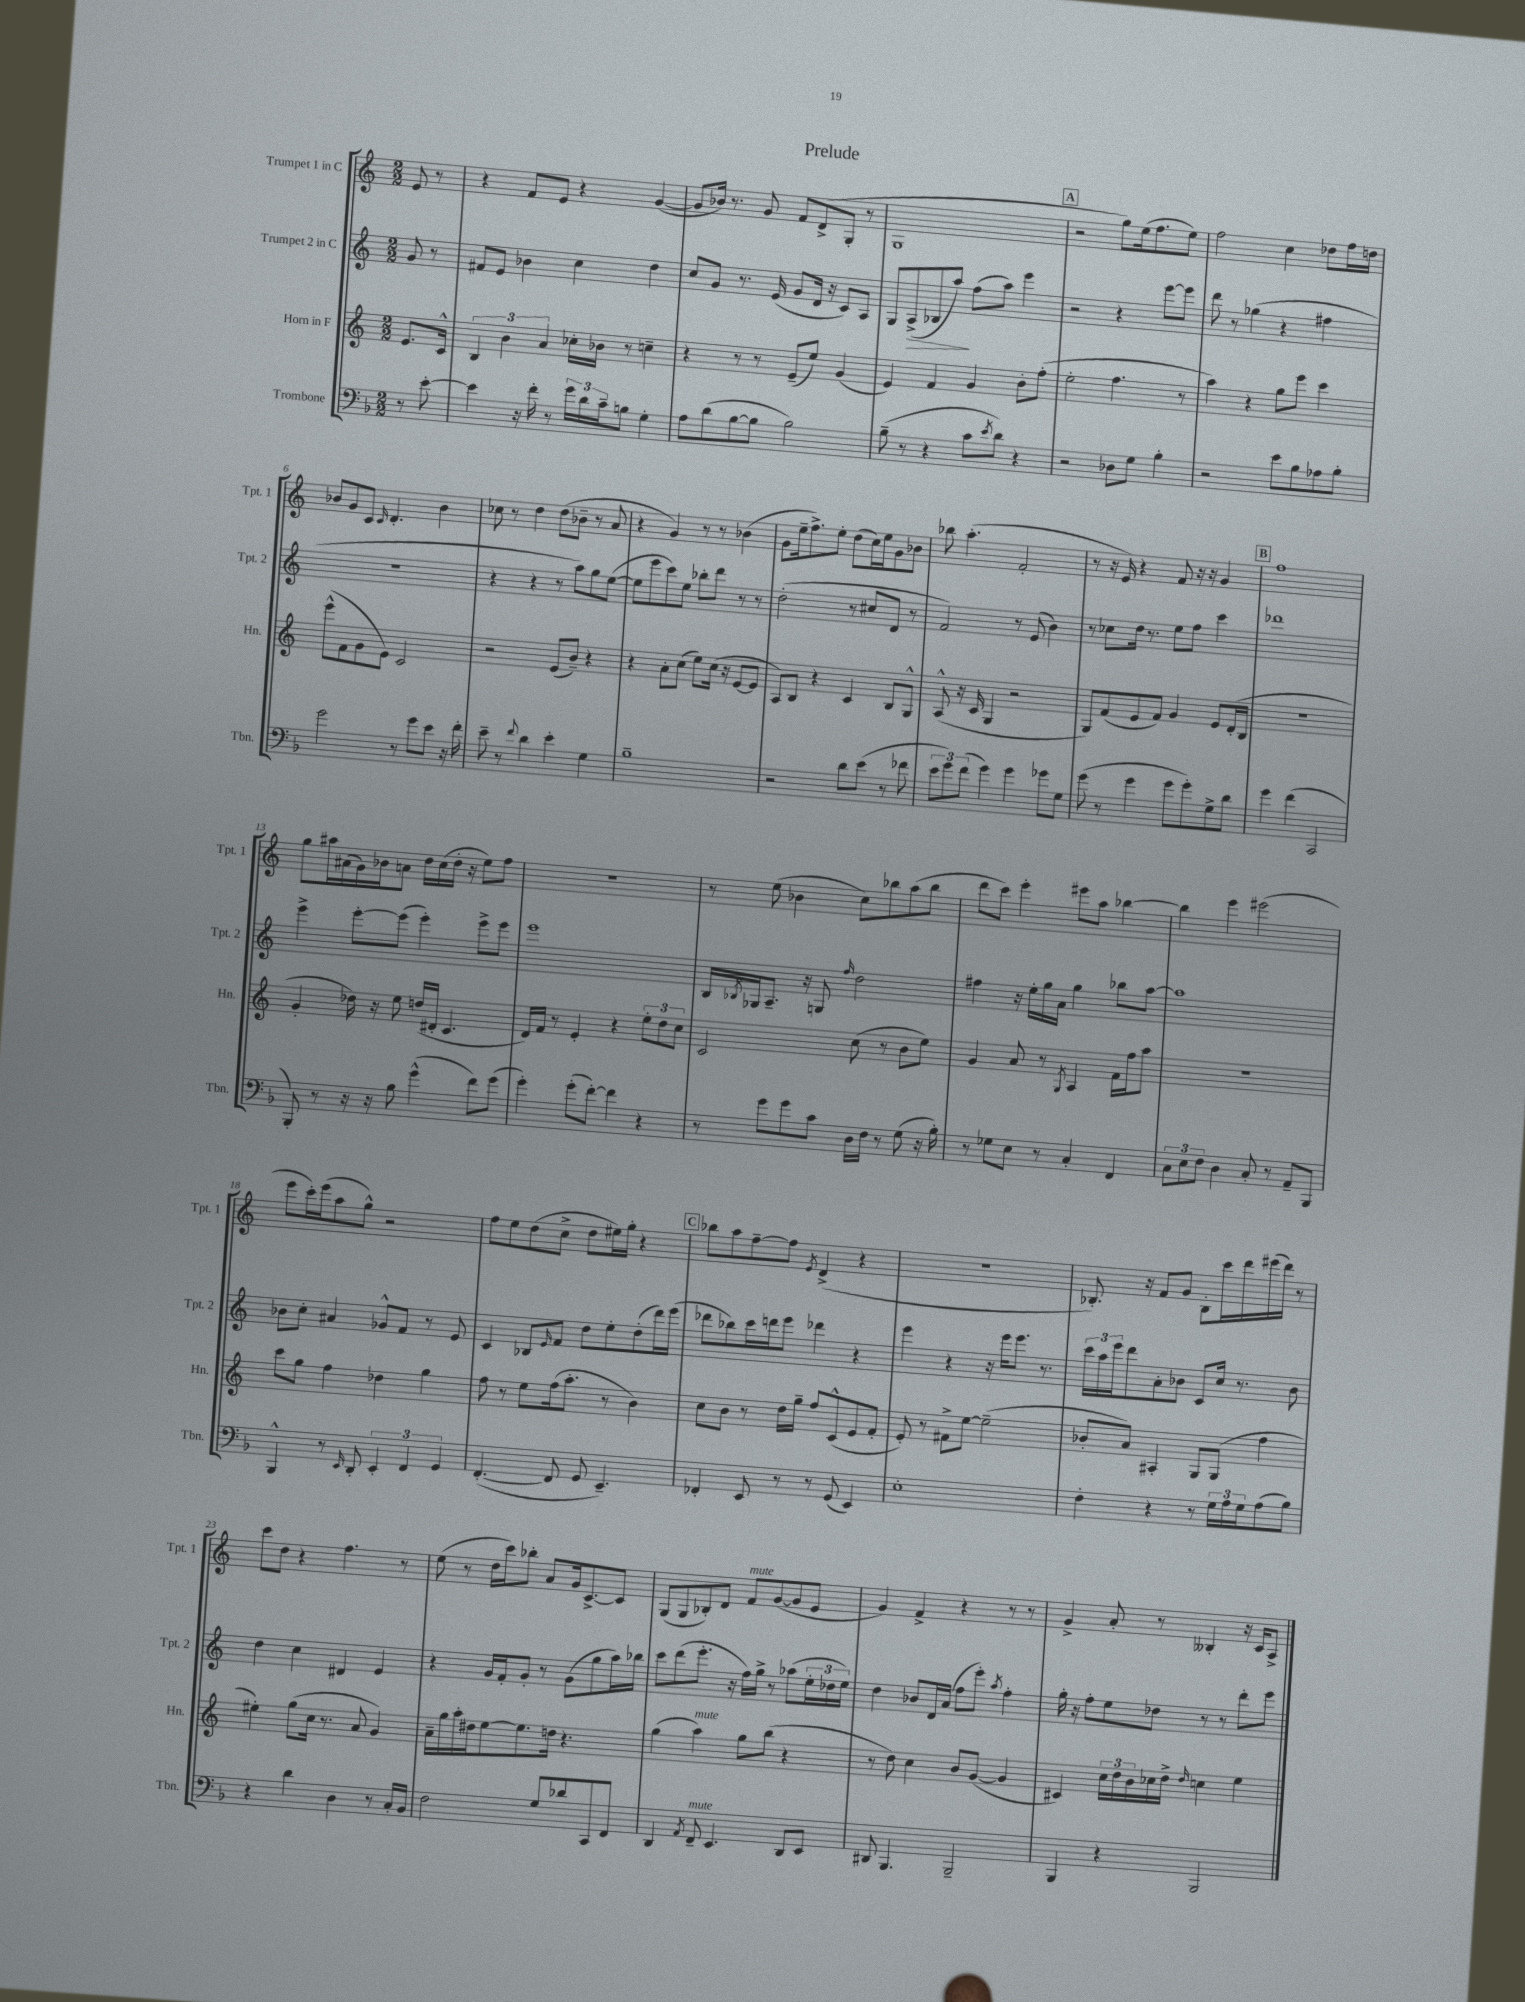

**kern	**kern	**kern	**dynam	**kern
*part4	*part3	*part2	*part2	*part1
*staff4	*staff3	*staff2	*staff2	*staff1
*I"Trombone	*I"Horn in F	*I"Trumpet 2 in C	*	*I"Trumpet 1 in C
*I'Tbn.	*I'Hn.	*I'Tpt. 2	*	*I'Tpt. 1
*clefF4	*clefG2	*clefG2	*	*clefG2
*k[b-]	*k[]	*k[]	*	*k[]
*M2/2	*M2/2	*M2/2	*	*M2/2
=	=	=	=	=
8r	8.e/L	8g/	.	8e/
[8e'\	.	8r	.	8r
.	16c^^/Jk	.	.	.
=1	=1	=1	=1	=1
4e\]	6B/	8f#X/L	.	4r
.	.	8e/J	.	.
.	6b\	.	.	.
16r	.	4b-X\	.	8f/L
16f'\	.	.	.	.
.	6a/	.	.	.
8r	.	.	.	8e/J
24g\LL	16cc-X'\LL	4cc\	.	4r
24d\	.	.	.	.
.	16b-X\JJ	.	.	.
24c~\J	.	.	.	.
8Bn\J	8r	.	.	.
4G'\	4ccn~\	4dd\	.	([4g/
=2	=2	=2	=2	=2
8A\L	4r	8cc/L	.	8g/L]
(8d\	.	8g/J	.	16b-X/Jk)
.	.	.	.	8.r
[8B-\	8r	8.r	.	.
8B-\J]	8r	.	.	8g/
.	.	(16e/	.	.
2B-\)	(8e~/L	8g/L	.	8f/L
.	8ee/J)	16d/Jk	.	(8d^/
.	.	16r	.	.
.	(4g/	8c/L)	.	8G'/J
.	.	8A/J	.	8r
=3	=3	=3	=3	=3
(8B-~\	4e/)	8G/L	.	1G
!	!	!	!LO:HP:b	!
8r	.	(8A^/	>	.
4r	4f/	8B-X/	.	.
.	.	8aa/J)	.	.
8c\L	4g/	(8ff\L	]	.
8qe/	.	.	.	.
8d\J)	.	8aa\J)	.	.
4r	8b'\L	4eee\	.	.
.	(8ff'\J	.	.	.
!!LO:REH:place=s1:t=A
=4	=4	=4	=4	=4
2r	2ee'\	2r	.	2r
8D-X\L	4.ff\	4r	.	8gg\L)
8G\J	.	.	.	(16ee\k
.	.	.	.	8.ff\
4B-'\	.	[8eee\L	.	.
.	8r	8eee\J]	.	8ee\J)
=5	=5	=5	=5	=5
2r	4aa\)	8ddd\	.	2ff\
.	.	8r	.	.
.	4r	(4gg-X\	.	.
8e\L	8gg\L	4r	.	4cc\
8B-\	8eee\J	.	.	.
8A-X\	4ccc\	4ff#X\	.	8dd-X\L
8B-'\J	.	.	.	16ff\L
.	.	.	.	16ddn\JJ
!!LO:LB:g=z
=6	=6	=6	=6	=6
2g\	(8eee^^\L	1r	.	8b-X/L
.	8f\	.	.	8g/
.	8g\	.	.	8c/J
.	.	.	.	16qqc/
.	8e\J)	.	.	4.d'/
8r	2c/	.	.	.
8g\L	.	.	.	.
8e\J	.	.	.	4b-\
16r	.	.	.	.
16f'\	.	.	.	.
=7	=7	=7	=7	=7
8e~\	2r	4r	.	8cc-X\
8r	.	.	.	8r
8qqf/	.	.	.	.
4d\	.	4r	.	4dd\
4e'\	(8e/L	8r	.	(8dd\L
.	8b~/J)	8aa\L)	.	8b-X~\J
4G\	4r	8gg\	.	8r
.	.	([8ee\J	.	8a/
=8	=8	=8	=8	=8
1B-~	4r	8ee\L]	.	4r
.	.	8eee\	.	.
.	8a'\L	8ccc\)	.	4g/)
.	(8cc\J	8ee\J	.	.
.	8ee\L)	8bb-X'\L	.	8r
.	(16cc\Jk	8ddd\J	.	8r
.	16r	.	.	.
.	[8e/L	8r	.	(4b-X\
.	8e/J]	8r	.	.
=9	=9	=9	=9	=9
2r	8A/L)	(2dd'\	.	8g\L
.	8B/J	.	.	16ee~\k
.	.	.	.	8.ff^\)
.	4r	.	.	.
.	.	.	.	8ee'\J
8d\L	4c/	8r	.	(8dd\L
(8e\J	.	8cc#X/L	.	16cc\L)
.	.	.	.	16ee\J
8r	8B/L	8d/J	.	8g\
8f-X\	8G^^/J	8r	.	8b-X\J
=10	=10	=10	=10	=10
12e\L	(8A^^/	2f/)	.	8bb-X\
12g\)	.	.	.	.
.	16r	.	.	(4.aa'\
(12f\J	.	.	.	.
.	16c/	.	.	.
4g\)	4G/	.	.	.
4g\	2r	8r	.	2f'/
.	.	(8e/	.	.
8g-X\L	.	4b\)	.	.
8G\J	.	.	.	.
=11	=11	=11	=11	=11
(8g\	8G/L)	8r	.	8r
8r	(8f/	8cc-X\L	.	16r
.	.	.	.	16e/)
4g\	8e/	16dd\Jk	.	4r
.	.	8.r	.	.
.	8f/J)	.	.	.
8g\L	4g/	8ee\L	.	8f/
8g'\)	.	8ff\J	.	16r
.	.	.	.	16r
8G^\	8e/L	4ccc\	.	4g/
8d\J	(16d'/L	.	.	.
.	16B/JJ	.	.	.
!!LO:REH:place=s1:t=B
=12	=12	=12	=12	=12
4g\	1r	1ddd-X	.	1ff
(4f\	.	.	.	.
2CC/	.	.	.	.
!!LO:LB:g=z
=13	=13	=13	=13	=13
8BBB-'/)	4g'/	4eee^\	.	8gg\L
8r	.	.	.	16aa#X\L
.	.	.	.	(16a#X\
16r	16dd-X\)	[8eee'\L	.	16g\)
16r	16r	.	.	16b-X\J
8B-\	8ee\	(8eee\J]	.	8an\J
(4g^^\	(16ddn/LL	4eee'\)	.	16dd\LL
.	16d#X'/JJ	.	.	(16cc\
.	4.c/	.	.	16dd'\JJ
.	.	.	.	16r
8f\L)	.	8eee^\L	.	8ee\L)
(8g\J	.	8eee\J	.	8ff\J
=14	=14	=14	=14	=14
4g'\)	16d/LL)	1eee	.	1r
.	16f/JJ	.	.	.
.	8r	.	.	.
(8g'\L	4e'/	.	.	.
[8f'\J)	.	.	.	.
4f\]	4r	.	.	.
4r	12ee'\L	.	.	.
.	12dd\	.	.	.
.	12cc\J	.	.	.
=15	=15	=15	=15	=15
8r	2c/	16B/LL	.	8r
.	.	8qB-X/	.	.
.	.	16G-X/J	.	.
8g\L	.	8.A~/J	.	(8ee\
8g\	.	.	.	4b-X\
.	.	16r	.	.
8c\J	.	8Gn/	.	.
.	.	16qqff/	.	.
16D\LL	(8cc\	2dd\	.	8cc\L)
16F\JJ	.	.	.	.
8r	8r	.	.	8bb-X\
(8G\	8b\L	.	.	(8aa\
16r	8ee\J)	.	.	8bb-\J
16B-'\)	.	.	.	.
=16	=16	=16	=16	=16
8r	4g/	4ff#X\	.	8ddd\L
8G-X\L	.	.	.	8ccc\J)
8E\J	8a/	16r	.	4eee'\
.	.	16ee'\LL	.	.
8r	8r	16gg\	.	.
.	.	16a\JJ	.	.
.	8qG/	.	.	.
4C'/	4A/	4gg\	.	8eee#X\L
.	.	.	.	8aa\J
4FF/	16f\LL	8bb-X\L	.	[4bb-X\
.	16ff\J	.	.	.
.	8aa\J	[8aa\J	.	.
=17	=17	=17	=17	=17
12C\L	1r	1aa]	.	4bb-\]
12E\	.	.	.	.
12F\J	.	.	.	.
4D\	.	.	.	4eee\
8C'/	.	.	.	(2eee#X\
8r	.	.	.	.
8AA~/L	.	.	.	.
8BBB-/J	.	.	.	.
!!LO:LB:g=z
=18	=18	=18	=18	=18
4BBB-^^/	8ccc\L	8b-X\L	.	8eee\L
.	8gg\J	8cc'\J	.	16ccc'\L)
.	.	.	.	(16eee\J
8r	4ff\	4a#X/	.	8aa\
16qqEE/	.	.	.	.
8DD'/	.	.	.	8gg^^\J)
6EE'/	4dd-X\	8g-X^^/L	.	2r
.	.	8f/J	.	.
6FF/	.	.	.	.
.	4gg\	8r	.	.
6GG/	.	.	.	.
.	.	8e/	.	.
=19	=19	=19	=19	=19
([4.FF'/	8ff\	4c/	.	8ff\L
.	8r	.	.	8ee\
.	8ee\L	8B-X/L	.	(8dd\
.	.	16qqe/	.	.
8FF/]	(16ff\k	8f/J	.	8cc^\J
.	8.aa'\J	.	.	.
8GG/	.	8dd\L	.	8dd\L
4.EE~/)	8r	8ee'\	.	16ee#X\L)
.	.	.	.	16gg'\JJ
.	4b\)	(8dd'\	.	4r
.	.	16ddd\L)	.	.
.	.	(16eee\JJ	.	.
!!LO:REH:place=s1:t=C
=20	=20	=20	=20	=20
4FF-X'/	8cc\L	8ddd-X\L	.	8bb-X\L
.	8b\J	8bb-X\)	.	8aa\
8EE/	8r	16ccc\L	.	[8ff~\
.	.	16dddn\J	.	.
8r	16dd\LL	8eee\J	.	8ff\J]
.	16gg~\JJ	.	.	.
.	.	.	.	8qe/
8r	8ff/L	4ddd-X\	.	(4d^/
(8GG/	(8c^^/	.	.	.
4EE/)	8e/	4r	.	4r
.	8f'/J	.	.	.
=21	=21	=21	=21	=21
1E'	8e'/)	4eee\	.	1r
.	8r	.	.	.
.	8f#X^\L	4r	.	.
.	[8ee\J	.	.	.
.	(2ee~\]	16r	.	.
.	.	16eee\KL	.	.
.	.	8.eee\J	.	.
.	.	8.r	.	.
=22	=22	=22	=22	=22
4F'\	8b-X'/L	24ccc\LL	.	8.B-X'/)
.	.	24aa\	.	.
.	.	24eee\J	.	.
.	8a/J)	8ddd\	.	.
.	.	.	.	16r
4r	4A#X'/	8a'\	.	8f/L
.	.	8b-X\J	.	8g/J
8r	8G/L	8c/L	.	8B-'\L
24G\LL	(8G/J	16cc/Jk	.	16ccc\L
24A\	.	.	.	.
.	.	8.r	.	16ddd\
24G\J	.	.	.	.
(8A\	4ff\	.	.	(16eee#X\
.	.	.	.	16ddd\JJ)
8B-\J)	.	8b-\	.	8r
!!LO:LB:g=z
=23	=23	=23	=23	=23
4r	4ee#X'\)	4dd\	.	8ccc\L
.	.	.	.	8dd\J
4d\	(8gg\L	4cc\	.	4r
.	16cc\Jk	.	.	.
.	8.r	.	.	.
4D\	.	4d#X/	.	4.ff\
.	8a/	.	.	.
8r	4g/)	4e/	.	.
16C'/LL	.	.	.	8r
16BB-/JJ	.	.	.	.
=24	=24	=24	=24	=24
2F\	16a~\LL	4r	.	(8ee\
.	16gg\	.	.	.
.	16aa'\	.	.	8r
.	16dd#X\J	.	.	.
.	[8ee\	16g/LL	.	16dd\LL
.	.	16f'/J	.	16ccc\J)
.	8.ee\]	8g'/J	.	8bb-X'\J
8G/L	.	8r	.	8a/L
.	16ddn\Jk	.	.	.
8d-X/	4.r	(8g\L	.	16g/k
.	.	.	.	[8.c^/
8CC/	.	8gg\	.	.
8FF/J	.	16aa\L)	.	8c/J]
.	.	16bb-X\JJ	.	.
=25	=25	=25	=25	=25
4DD/	(4gg\	8ccc\L	.	(8G/L
.	.	(8ddd\	.	8G/
8qAA/	.	.	.	.
!	!LO:TX:a:i:t=mute	!	!	!
!LO:TX:a:i:t=mute	!	!	!	!
8FF~/	4aa\)	8.eee'\J	.	8B-X'/)
4.EE/	.	.	.	8d/J
.	.	16r	.	.
!	!	!	!	!LO:TX:a:i:t=mute
.	8gg\L	16ff\LL)	.	8f/L
.	.	16gg^\JJ	.	.
.	(8bb\J	8r	.	([8g/
8DD/L	4r	(8aa-X\L	.	8g/]
8EE/J	.	24ee'\L	.	8e/J
.	.	24dd-X\	.	.
.	.	24ee\JJ)	.	.
=26	=26	=26	=26	=26
8DD#X/	8r	4dd\	.	4g/)
4.BBB-/	8dd\)	.	.	.
.	4cc\	8b-X/L	.	4f^/
.	.	16d/L	.	.
.	.	(16a/JJ	.	.
2BBB-~/	8b/L	8ff\L	.	4r
.	([8g/J	8eee'\J)	.	.
.	.	8qaa/	.	.
.	4g/]	4ff'\	.	8r
.	.	.	.	8r
=27	=27	=27	=27	=27
4BBB-/	4c#X/)	16gg'\	.	4g^/
.	.	16r	.	.
.	.	8ff'\L	.	.
4r	24cc\LL	8ee\	.	8a'/
.	24dd\	.	.	.
.	24b\	.	.	.
.	16cc-X\	8dd-X\J	.	8r
.	16dd^\JJ	.	.	.
.	16qqdd/	.	.	.
2BBB-/	4ccn\	8r	.	4B--X'/
.	.	8r	.	.
.	4ee\	8ddd'\L	.	16r
.	.	.	.	16c/KL
.	.	8eee\J	.	8A^/J
==	==	==	==	==
*-	*-	*-	*-	*-
